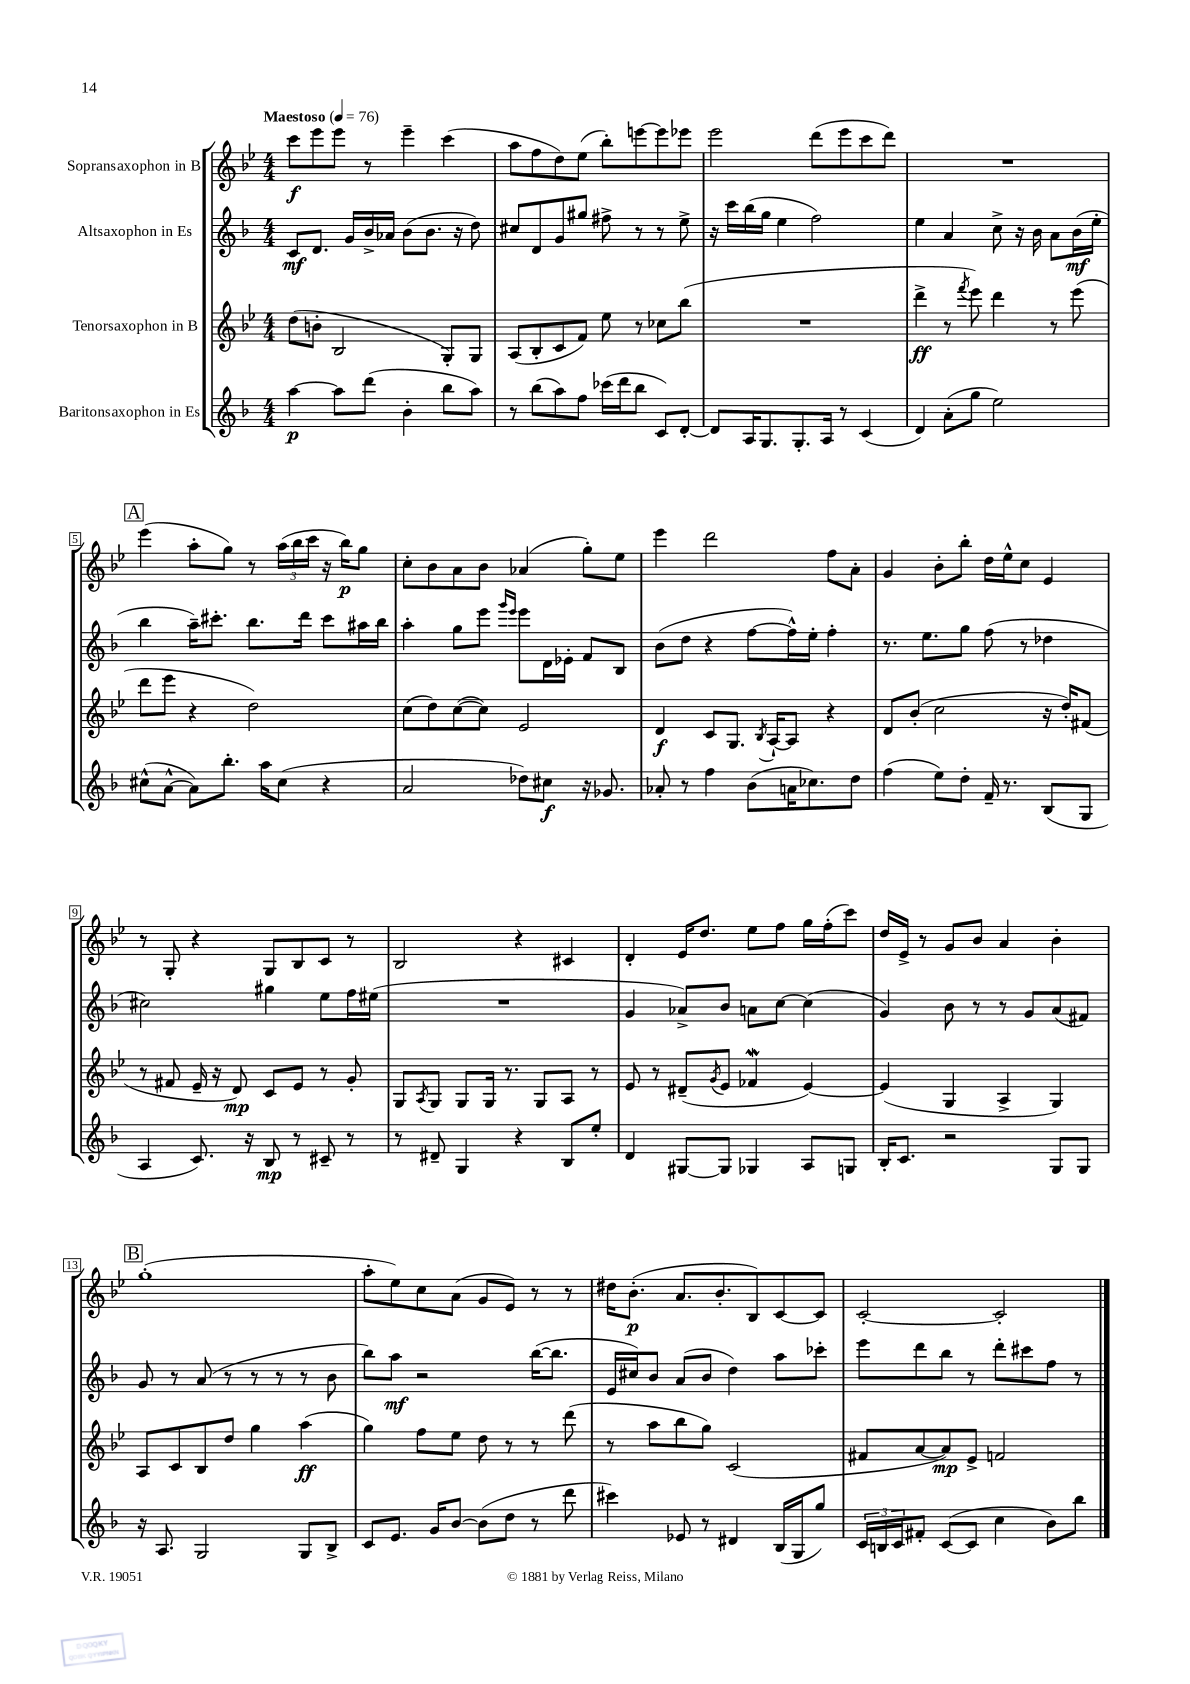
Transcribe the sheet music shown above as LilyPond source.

<<
\new StaffGroup <<
\new Staff = "s0" \with { instrumentName = "Sopransaxophon in B" } {
    \clef treble \key bes \major \numericTimeSignature \time 4/4 \tempo "Maestoso" 4 = 76
    c'''8\f ees'''8 ees'''8 r8 ees'''4-- c'''4( |
    a''8 f''8 d''8) ees''8( bes''8-.) e'''8~ e'''8 ees'''8 |
    ees'''2 d'''8( ees'''8 c'''8 d'''8) |
    R1 |
    \mark \markup { \box "A" } ees'''4( a''8-. g''8) r8 \tuplet 3/2 { a''16( bes''16 c'''16 } r16 bes''16\p) g''8 |
    c''8-. bes'8 a'8 bes'8 aes'4( g''8-.) ees''8 |
    ees'''4 d'''2 f''8 a'8-. |
    g'4 bes'8-. bes''8-. d''16 ees''16-^ c''8 ees'4 |
    r8 g8-. r4 g8 bes8 c'8 r8 |
    bes2 r4 cis'4 |
    d'4-. ees'16 d''8. ees''8 f''8 g''16 f''16-.( c'''8) |
    d''16 ees'16-> r8 g'8 bes'8 a'4 bes'4-. |
    \mark \markup { \box "B" } g''1-.( |
    a''8-. ees''8) c''8 a'8( g'8 ees'8) r8 r8 |
    dis''16 bes'8.-.\p( a'8. bes'8.-. bes8) c'8~ c'8 |
    c'2~-. c'2-. \bar "|." |
}
\new Staff = "s1" \with { instrumentName = "Altsaxophon in Es" } {
    \clef treble \key f \major \numericTimeSignature \time 4/4
    c'8\mf d'8. g'16 bes'16-> aes'16 bes'8( bes'8. r16 d''8) |
    cis''8 d'8 g'8 gis''8 fis''8-> r8 r8 e''8-> |
    r16 c'''16 bes''16( g''16 e''4 f''2) |
    e''4 a'4 c''8-> r16 bes'16 a'8 bes'16\mf( e''16-. |
    \mark \markup { \box "A" } bes''4 a''16--) cis'''8.-. bes''8. d'''16 cis'''8 ais''16 bes''16 |
    a''4-. g''8 e'''8 \grace { g'''16 e'''16 } e'''8 d'16 ees'16-. f'8 bes8 |
    bes'8( d''8 r4 f''8~ f''16-^) e''16-. f''4-. |
    r8. e''8. g''8 f''8( r8 des''4 |
    cis''2) gis''4 e''8 f''16 eis''16( |
    R1 |
    g'4 aes'8->) bes'8 a'8 c''8~ c''4( |
    g'4) bes'8 r8 r8 g'8 a'8( fis'8) |
    \mark \markup { \box "B" } g'8 r8 a'8( r8 r8 r8 r8 bes'8 |
    bes''8) a''8\mf r2 bes''16~( bes''8. |
    e'16 cis''16) bes'8 a'8( bes'8 d''4) a''8 ces'''8-. |
    e'''8 d'''8 bes''8 r8 d'''8-. cis'''8 f''8 r8 \bar "|." |
}
\new Staff = "s2" \with { instrumentName = "Tenorsaxophon in B" } {
    \clef treble \key bes \major \numericTimeSignature \time 4/4
    d''8( b'8-. bes2 g8-.) g8 |
    a8( bes8-. c'8 f'8) ees''8 r8 ces''8 bes''8( |
    R1 |
    d'''4->\ff r8 \acciaccatura { f'''8 } ees'''8) d'''4 r8 ees'''8( |
    \mark \markup { \box "A" } d'''8 ees'''8 r4 d''2) |
    c''8( d''8) c''8~( c''8) ees'2 |
    d'4\f c'8 g8. \acciaccatura { bes8 } a16~-! a8 r4 |
    d'8 bes'8-.( c''2 r16 d''16-.) fis'8( |
    r8 fis'8 ees'16-- r16 d'8\mp) c'8 ees'8 r8 g'8-. |
    g8 \acciaccatura { a8 } g8 g8 g16 r8. g8 a8 r8 |
    ees'8 r8 dis'8--( \acciaccatura { g'8 } ees'8 fes'4\mordent ees'4~) |
    ees'4( g4 a4-> g4) |
    \mark \markup { \box "B" } a8 c'8 bes8 d''8 g''4 a''4\ff( |
    g''4) f''8 ees''8 d''8 r8 r8 d'''8( |
    r8 a''8 bes''8 g''8) c'2( |
    fis'8 a'8~ a'8\mp) ees'8-> f'2 \bar "|." |
}
\new Staff = "s3" \with { instrumentName = "Baritonsaxophon in Es" } {
    \clef treble \key f \major \numericTimeSignature \time 4/4
    a''4~\p a''8 d'''8( bes'4-. bes''8 a''8) |
    r8 bes''8( a''8) f''8 ces'''16( d'''16 bes''8 c'8) d'8~-. |
    d'8 a16 g8. g8.-. a16 r8 c'4( |
    d'4) a'8-.( g''8 e''2) |
    \mark \markup { \box "A" } cis''8-^( a'8~-^ a'8) bes''8.-. a''16 cis''8( r4 |
    a'2 des''8) cis''8\f r16 ges'8. |
    aes'8-. r8 f''4 bes'8( a'16 ces''8.) d''8 |
    f''4( e''8) d''8-. f'16-- r8. bes8( g8 |
    a4 c'8.) r16 bes8\mp r8 cis'8-- r8 |
    r8 dis'8-- g4 r4 bes8 e''8-. |
    d'4 gis8~ gis8 ges4 a8 g8 |
    bes16-. c'8. r2 g8 g8 |
    \mark \markup { \box "B" } r16 a8. g2 g8 bes8-> |
    c'8 e'8. g'16 bes'8~ bes'8( d''8 r8 d'''8 |
    cis'''4) ees'8 r8 dis'4 bes16( g16 g''8) |
    \tuplet 3/2 { c'16 b16 c'16 } fis'8-. c'8~( c'8 c''4 bes'8) bes''8 \bar "|." |
}
>>
>>
\layout { \context { \Score \override BarNumber.stencil = #(make-stencil-boxer 0.1 0.3 ly:text-interface::print) } }
